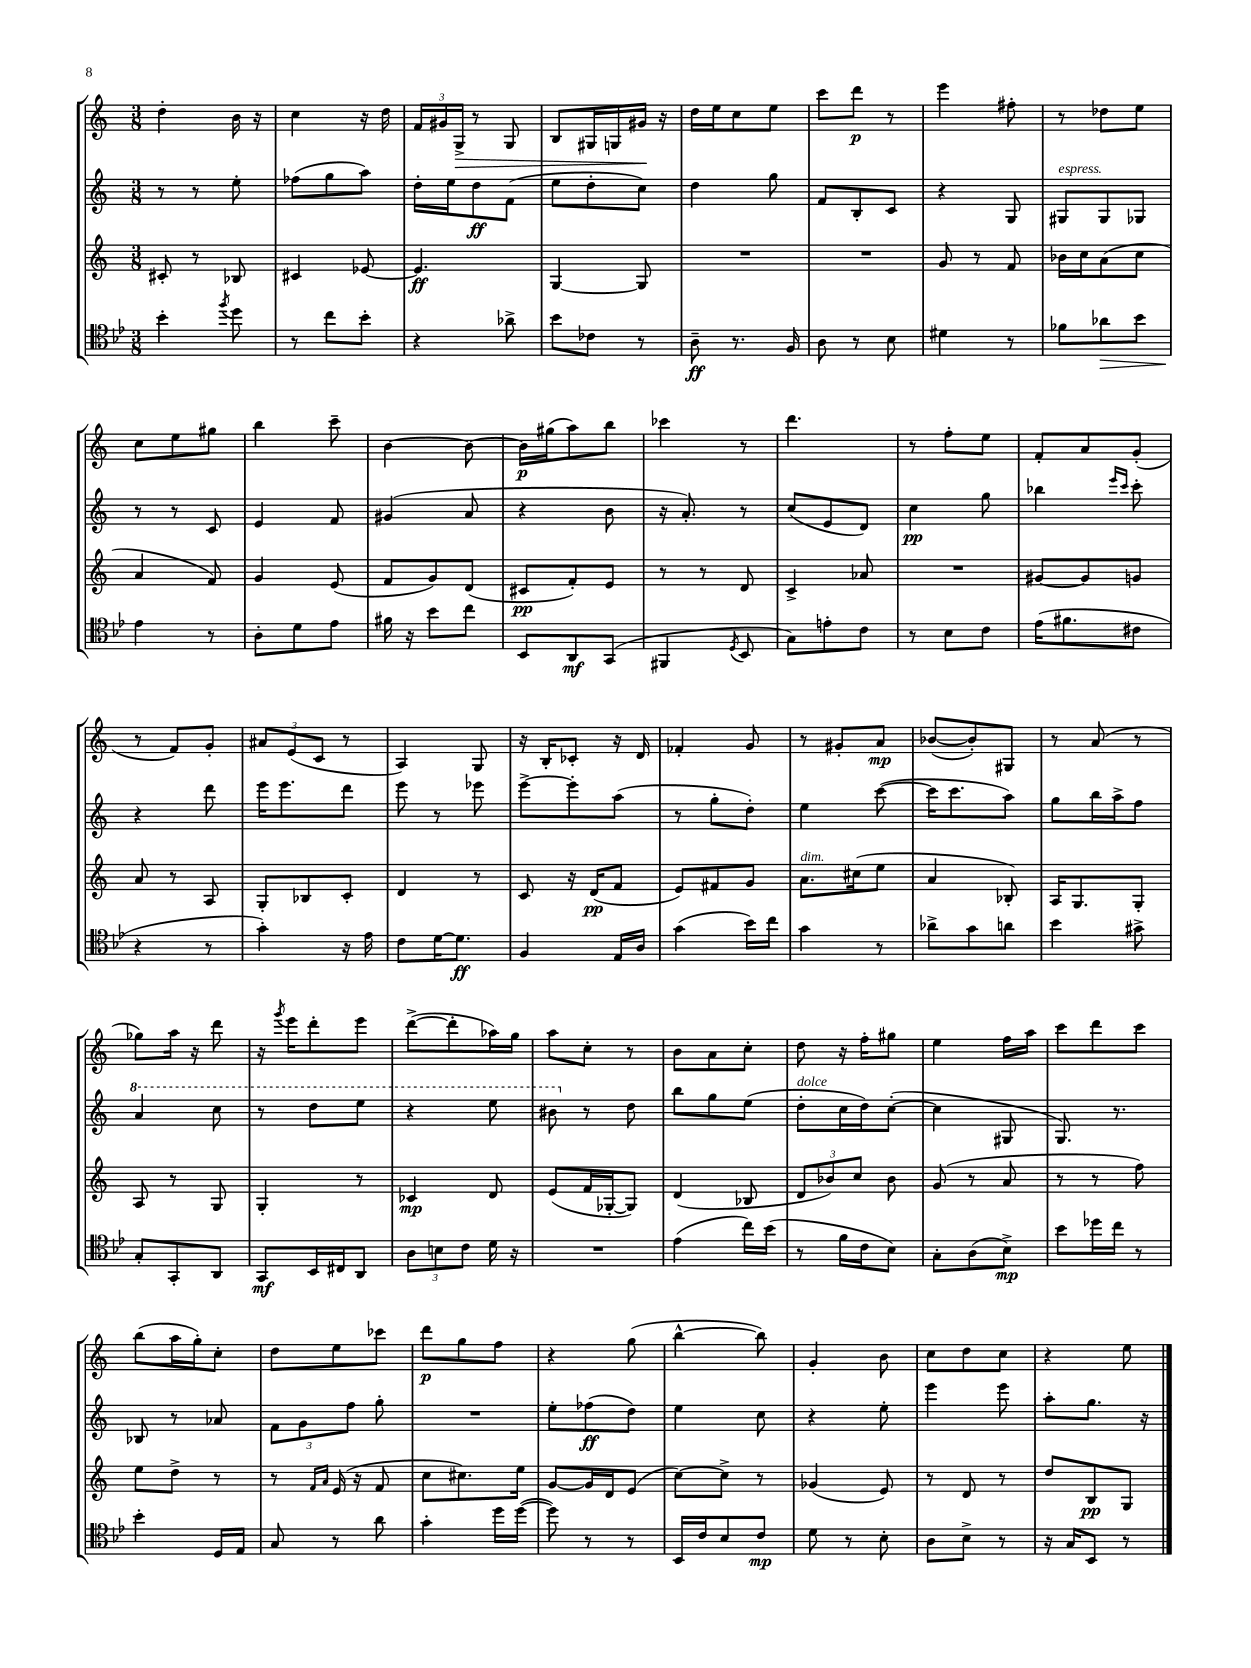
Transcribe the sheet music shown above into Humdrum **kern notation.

**kern	**kern	**kern	**kern
*staff4	*staff3	*staff2	*staff1
*clefC4	*clefG2	*clefG2	*clefG2
*k[b-e-]	*k[]	*k[]	*k[]
*M3/8	*M3/8	*M3/8	*M3/8
4b-'	8c#'	8r	4dd'
.	8r	8r	.
8qff	.	.	.
8dd	8B-	8ee'	16b
.	.	.	16r
=	=	=	=
8r	4c#	(8ff-	4cc
8cc	.	8gg	.
8b-'	[8e-	8aa)	16r
.	.	.	16dd
=	=	=	=
4r	4.e-]	16dd'	24f
.	.	.	24g#
.	.	16ee	.
.	.	.	24G^
.	.	8dd	8r
8a-^	.	(8f	8G
=	=	=	=
8b-	[4G	8ee	8B
8c-	.	8dd'	16G#
.	.	.	16G
8r	8G]	8cc)	16g#
.	.	.	16r
=	=	=	=
8A~	4.r	4dd	16dd
.	.	.	16ee
8.r	.	.	8cc
.	.	8gg	8ee
16F	.	.	.
=	=	=	=
8A	4.r	8f	8ccc
8r	.	8B'	8ddd
8B-	.	8c	8r
=	=	=	=
4d#	8g	4r	4eee
.	8r	.	.
8r	8f	8G	8ff#'
=	=	=	=
8f-	16b-	8G#	8r
.	16cc	.	.
8a-	(8a	8G#	8dd-
8b-	8cc	8G-	8ee
=	=	=	=
4e-	4a	8r	8cc
.	.	8r	8ee
8r	8f)	8c	8gg#
=	=	=	=
8A'	4g	4e	4bb
8d	.	.	.
8e-	(8e	8f	8ccc~
=	=	=	=
16f#	8f	(4g#	[4b
16r	.	.	.
8b-	8g)	.	.
8cc	(8d	8a	8b_
=	=	=	=
8BB-	8c#	4r	16b]
.	.	.	(16gg#
8AA	8f')	.	8aa)
(8GG	8e	8b	8bb
=	=	=	=
4FF#	8r	16r	4ccc-
.	.	8.a')	.
.	8r	.	.
8qD	.	.	.
8BB-	8d	8r	8r
=	=	=	=
8G)	4c^	(8cc	4.ddd
8e'	.	8e	.
8c	8a-	8d)	.
=	=	=	=
8r	4.r	4cc	8r
8B-	.	.	8ff'
8c	.	8gg	8ee
=	=	=	=
(16e-	[8g#	4bb-	8f'
8.f#	.	.	.
.	8g#]	.	8a
.	.	16qqeee	.
.	.	16qqccc	.
8c#	8g	8ccc'	(8g'
=	=	=	=
4r	8a	4r	8r
.	8r	.	8f)
8r	8A	8ddd	8g'
=	=	=	=
4g')	8G'	16eee	12a#
.	.	8.eee	.
.	.	.	(12e
.	8B-	.	.
.	.	.	12c
16r	8c'	8ddd	8r
16e-	.	.	.
=	=	=	=
8c	4d	8eee	4A)
[16d	.	8r	.
8.d]	.	.	.
.	8r	8eee-	8G
=	=	=	=
4F	8c	[8eee^	16r
.	.	.	16B'
.	16r	8eee']	8c-'
.	(16d	.	.
16E-	8f	(8aa	16r
16A	.	.	16d
=	=	=	=
(4g	8e)	8r	4f-'
.	8f#	8gg'	.
16b-)	8g	8dd')	8g
16cc	.	.	.
=	=	=	=
4g	8.a	4ee	8r
.	.	.	8g#'
.	(16cc#	.	.
8r	8ee	([8ccc	8a
=	=	=	=
8a-^	4a	16ccc]	([8b-
.	.	8.ccc	.
8g	.	.	8b-'])
8a	8B-')	8aa)	8G#
=	=	=	=
4b-	16A	8gg	8r
.	8.G	.	.
.	.	16bb	(8a
.	.	16aa^	.
8g#^	8G'	8ff	8r
=	=	=	=
8G'	8A	4aa	8gg-)
8GG'	8r	.	16aa
.	.	.	16r
8AA	8G	8ccc	8ddd
=	=	=	=
8GG	4G'	8r	16r
.	.	.	8qggg
.	.	.	16eee
16BB-	.	8ddd	8ddd'
16C#	.	.	.
8AA	8r	8eee	8eee
=	=	=	=
12A	4c-	4r	([8ddd^
12B	.	.	.
.	.	.	8ddd']
12c	.	.	.
16d	8d	8eee	16aa-)
16r	.	.	16gg
=	=	=	=
4.r	(8e	8bb#	8aa
.	16f	8r	8cc'
.	[16G-'	.	.
.	8G-])	8dd	8r
=	=	=	=
(4e-	(4d	8bb	8b
.	.	8gg	8a
16cc)	8B-	(8ee	8cc'
(16b-	.	.	.
=	=	=	=
8r	12d	8dd'	8dd
.	12b-)	.	.
16f	.	16cc	16r
.	12cc	.	.
16c	.	16dd)	16ff'
8B-)	8b-	([8cc'	8gg#
=	=	=	=
8G'	(8g	4cc]	4ee
(8A	8r	.	.
8B-^)	8a	8G#	16ff
.	.	.	16aa
=	=	=	=
8b-	8r	8.G)	8ccc
16dd-	8r	.	8ddd
16cc	.	8.r	.
8r	8ff)	.	8ccc
=	=	=	=
4b-'	8ee	8B-	(8bb
.	8dd^	8r	16aa
.	.	.	16gg')
16D	8r	8a-	8cc'
16E-	.	.	.
=	=	=	=
8G	8r	12f	8dd
.	.	12g	.
.	16qqf	.	.
.	16qqa	.	.
8r	(16e	.	8ee
.	.	12ff	.
.	16r	.	.
8a	8f	8gg'	8ccc-
=	=	=	=
4g'	8cc	4.r	8ddd
.	8.cc#)	.	8gg
16dd	.	.	8ff
([16dd	16ee	.	.
=	=	=	=
8dd])	[8g	8ee'	4r
8r	16g]	(8ff-	.
.	16d	.	.
8r	(8e	8dd)	(8gg
=	=	=	=
16BB-	[8cc)	4ee	[4bb^^
16c	.	.	.
8B-	8cc^]	.	.
8c	8r	8cc	8bb])
=	=	=	=
8d	(4g-	4r	4g'
8r	.	.	.
8B-'	8e)	8ee'	8b
=	=	=	=
8A	8r	4eee	8cc
8B-^	8d	.	8dd
8r	8r	8eee	8cc
=	=	=	=
16r	8dd	8aa'	4r
16G	.	.	.
8BB-	8B	8.gg	.
8r	8G	.	8ee
.	.	16r	.
==	==	==	==
*-	*-	*-	*-
